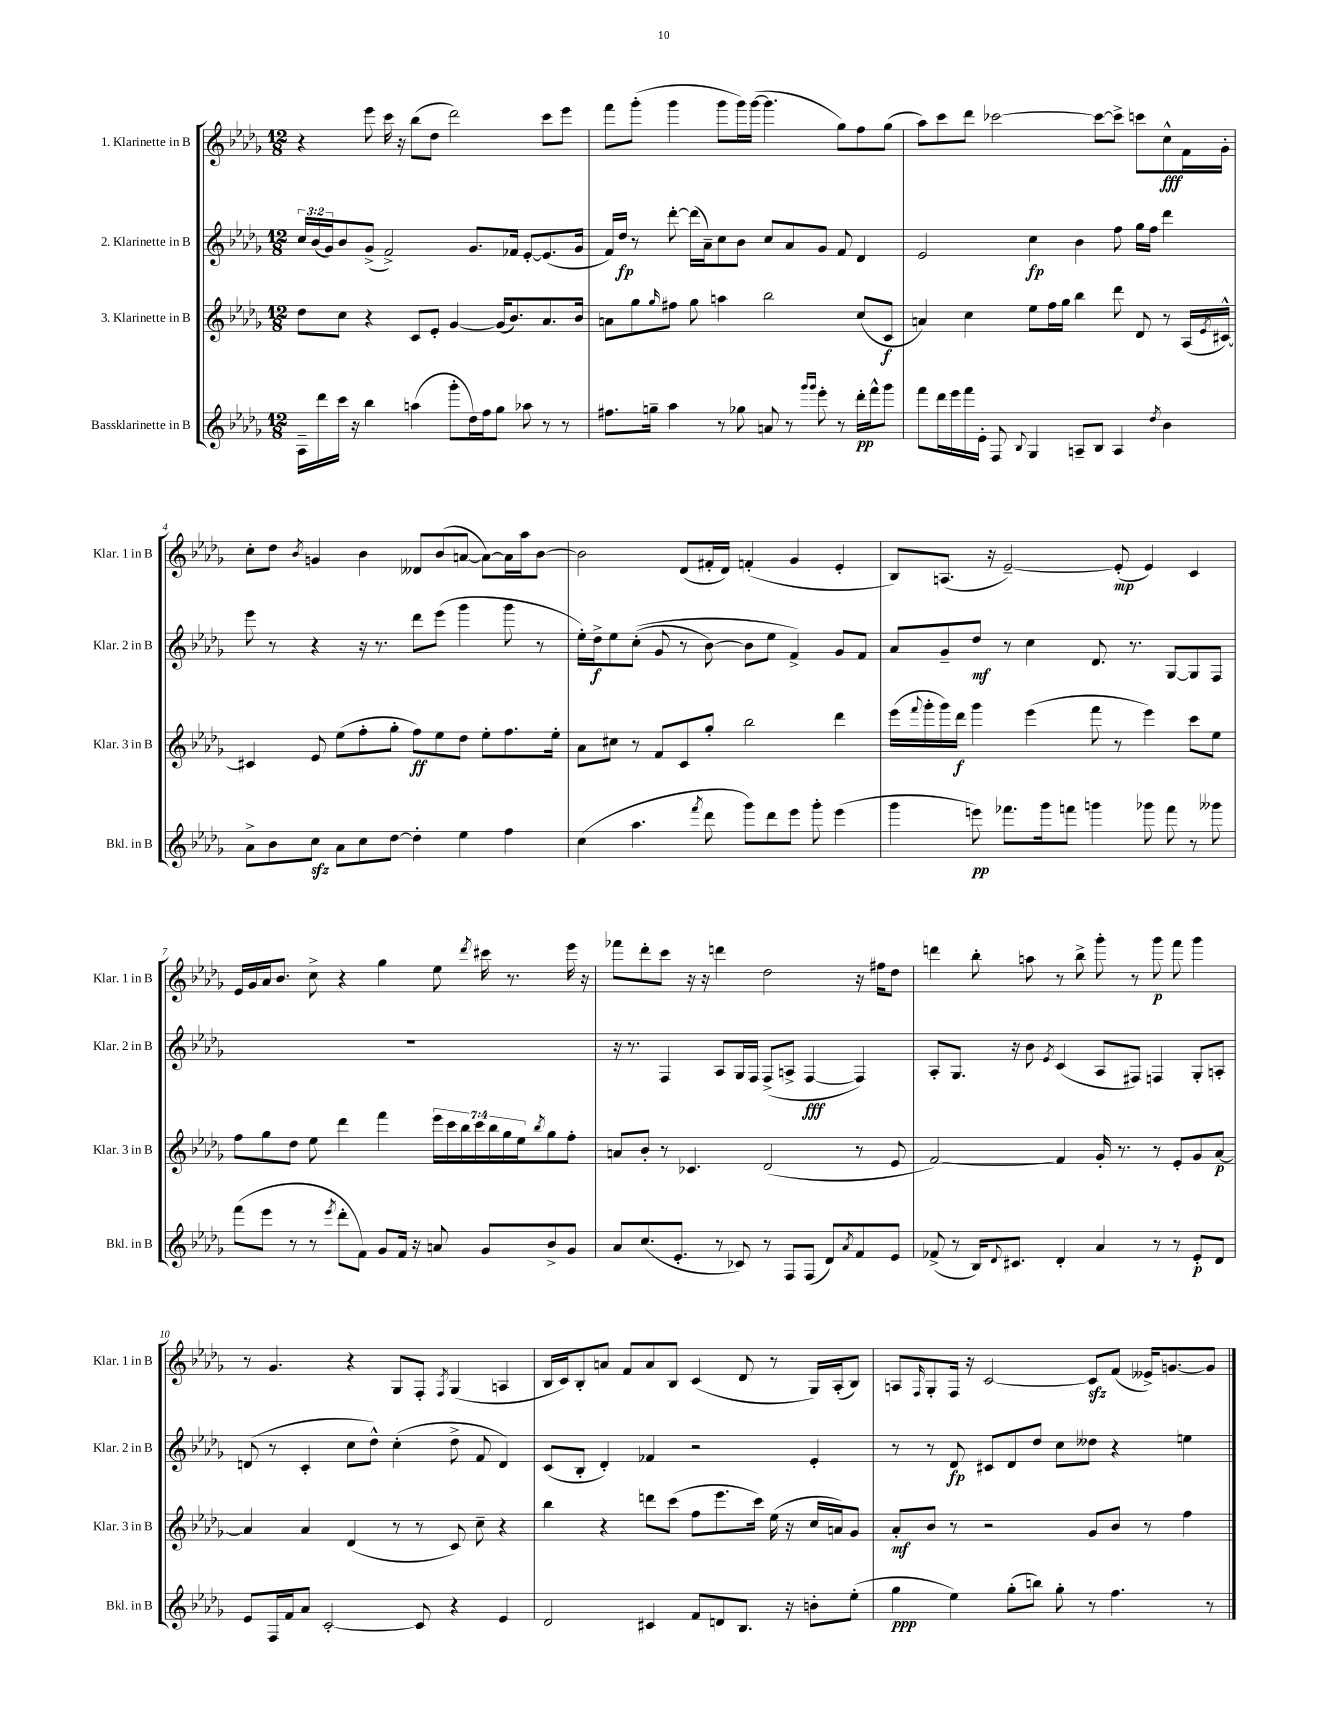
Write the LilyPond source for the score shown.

<<
\new StaffGroup <<
\new Staff = "s0" \with { instrumentName = "1. Klarinette in B" shortInstrumentName = "Klar. 1 in B" } {
    \clef treble \key des \major \numericTimeSignature \time 12/8
    r4 ees'''8 c'''16 r16 bes''8( des''8 des'''2) c'''8 ees'''8 |
    f'''8 ges'''8-.( ges'''4 ges'''8 ges'''16) ges'''16~( ges'''4. ges''8) f''8 ges''8( |
    aes''8) c'''8 des'''8 ces'''2~ ces'''8~ ces'''8-> c'''8 c''8-^\fff f'16 ges'16-. |
    c''8-. des''8 \acciaccatura { bes'8 } g'4 bes'4 deses'8 bes'8( a'8~ a'8~) a'16 aes''16 bes'8~ |
    bes'2 des'8( fis'16-. des'16) f'4-.( ges'4 ees'4-. |
    bes8) a8.( r16 ees'2~--) ees'8-.\mp( ees'4) c'4 |
    ees'16 ges'16 aes'16 bes'8. c''8-> r4 ges''4 ees''8 \acciaccatura { des'''8 } cis'''16 r8. ees'''16 r16 |
    fes'''8 des'''8-. c'''8 r16 r16 d'''4 des''2 r16 fis''16 des''8 |
    d'''4 bes''8-. a''8 r8 bes''8-> ges'''8-. r8 ges'''8\p f'''8 ges'''4 |
    r8 ges'4. r4 ges8 f8-. \acciaccatura { f8 } ges4( a4 |
    bes16 c'16) bes8-. a'8 f'8 a'8 bes8 c'4( des'8 r8 ges16) aes16-.( bes8) |
    a8 \grace { f16 } ges8-. f16 r16 c'2~ c'8\sfz f'8( eeses'16->) g'8.~ g'8 \bar "|." |
}
\new Staff = "s1" \with { instrumentName = "2. Klarinette in B" shortInstrumentName = "Klar. 2 in B" } {
    \clef treble \key des \major \numericTimeSignature \time 12/8 \override Staff.TupletNumber.text = #tuplet-number::calc-fraction-text
    \tuplet 3/2 { c''16 bes'16( ges'16) } bes'8 ges'8->( f'2->) ges'8. fes'16 ees'8~-. ees'8.( ges'16 |
    f'16) des''16\fp r8 des'''8~-. des'''16( aes'16--) c''8 bes'8 c''8 aes'8 ges'8 f'8 des'4 |
    ees'2 c''4\fp bes'4 f''8 ges''16 f''16 des'''4 |
    ees'''8 r8 r4 r16 r8. des'''8 ees'''8( ges'''4 ges'''8 r8 |
    ees''16-.) des''16->\f ees''8 c''8-.(\( ges'8 r8 bes'8~) bes'8 ees''8 f'4->\) ges'8 f'8 |
    aes'8 ges'8-- des''8\mf r8 c''4 des'8. r8. ges8~ ges8 f8 |
    R1. |
    r16 r8. f4 aes8 ges16 f16 f8->( a8-> f4~\fff f4) |
    aes8-. ges8. r16 bes'8 \acciaccatura { ees'8 } c'4( aes8 fis8) f4 ges8-. a8-. |
    d'8( r8 c'4-. c''8 des''8-^) c''4-.( des''8-> f'8 d'4) |
    c'8( bes8-. des'4-.) fes'4 r2 ees'4-. |
    r8 r8 des'8\fp cis'8 des'8 des''8 c''8 deses''8 r4 e''4 \bar "|." |
}
\new Staff = "s2" \with { instrumentName = "3. Klarinette in B" shortInstrumentName = "Klar. 3 in B" } {
    \clef treble \key des \major \numericTimeSignature \time 12/8 \override Staff.TupletNumber.text = #tuplet-number::calc-fraction-text
    des''8 c''8 r4 c'8 ees'8-. ges'4~ ges'16( bes'8.) aes'8. bes'16 |
    a'8 ges''8 \grace { ges''16 } fis''8 ges''8 a''4 bes''2 c''8( c'8\f |
    a'4) c''4 ees''8 f''16 ges''16 bes''4 des'''8 des'8 r8 aes16( \acciaccatura { ees'8 } cis'16~-^) |
    cis'4 ees'8 ees''8( f''8-. ges''8-. f''8\ff) ees''8 des''8 ees''8-. f''8. ees''16-. |
    aes'8 cis''8 r8 f'8 c'8 ges''8-. bes''2 des'''4 |
    ees'''16( \appoggiatura { f'''8 } ges'''16-. ges'''16) des'''16\f ges'''4 ees'''4( f'''8 r8 ees'''4) c'''8 ees''8 |
    f''8 ges''8 des''8 ees''8 des'''4 f'''4 \tuplet 7/4 { ees'''16 c'''16 bes''16 c'''16 bes''16 ges''16 ees''16 } \acciaccatura { bes''8 } ges''8 f''8-. |
    a'8 bes'8-. r8 ces'4. des'2( r8 ees'8 |
    f'2~) f'4 ges'16-. r8. r8 ees'8-. ges'8 aes'8~\p |
    aes'4 aes'4 des'4( r8 r8 c'8) c''8-- r4 |
    bes''4 r4 d'''8 c'''8( f''8 ees'''8. c'''16) ees''16( r16 c''16 a'16) ges'8 |
    aes'8-.\mf bes'8 r8 r2 ges'8 bes'8 r8 f''4 \bar "|." |
}
\new Staff = "s3" \with { instrumentName = "Bassklarinette in B" shortInstrumentName = "Bkl. in B" } {
    \clef treble \key des \major \numericTimeSignature \time 12/8
    aes16-- des'''16 c'''16 r16 bes''4 a''4( ges'''8-. des''16) f''16 ges''8 aes''8 r8 r8 |
    fis''8. g''16-- aes''4 r8 ges''8 a'8 r8 \grace { ges'''16 ges'''16 } ees'''8-. r8 des'''16-.\pp f'''16-^ ges'''8 |
    f'''8 des'''16 ees'''16 f'''16 ees'16-. f8 \appoggiatura { bes8 } ges4 a8-- bes8 a4 \acciaccatura { des''8 } bes'4 |
    aes'8-> bes'8 c''8\sfz aes'8 c''8 des''8~ des''4-. ees''4 f''4 |
    c''4( aes''4. \acciaccatura { f'''8 } des'''8 ges'''8) des'''8 ees'''8 ges'''8-. ees'''4( |
    ges'''4 e'''8\pp) fes'''8. ges'''16 f'''8 g'''4 ges'''8 f'''8 r8 geses'''8 |
    f'''8( ees'''8 r8 r8 \acciaccatura { ees'''8 } des'''8-. f'8) ges'8 f'16 r16 a'8 ges'8 bes'8-> ges'8 |
    aes'8 c''8.( ees'8.-. r8 ces'8) r8 f8 f8( des'8) \acciaccatura { aes'8 } f'8 ees'8 |
    fes'8->( r8 bes16) \appoggiatura { des'8 } cis'8. des'4-. aes'4 r8 r8 ees'8-.\p des'8 |
    ees'8 f16 f'16 aes'8 c'2~-. c'8 r4 ees'4 |
    des'2 cis'4 f'8 d'8 bes8. r16 b'8-. ees''8-.( |
    ges''4\ppp ees''4) ges''8-.( b''8) ges''8-. r8 f''4. r8 \bar "|." |
}
>>
>>
